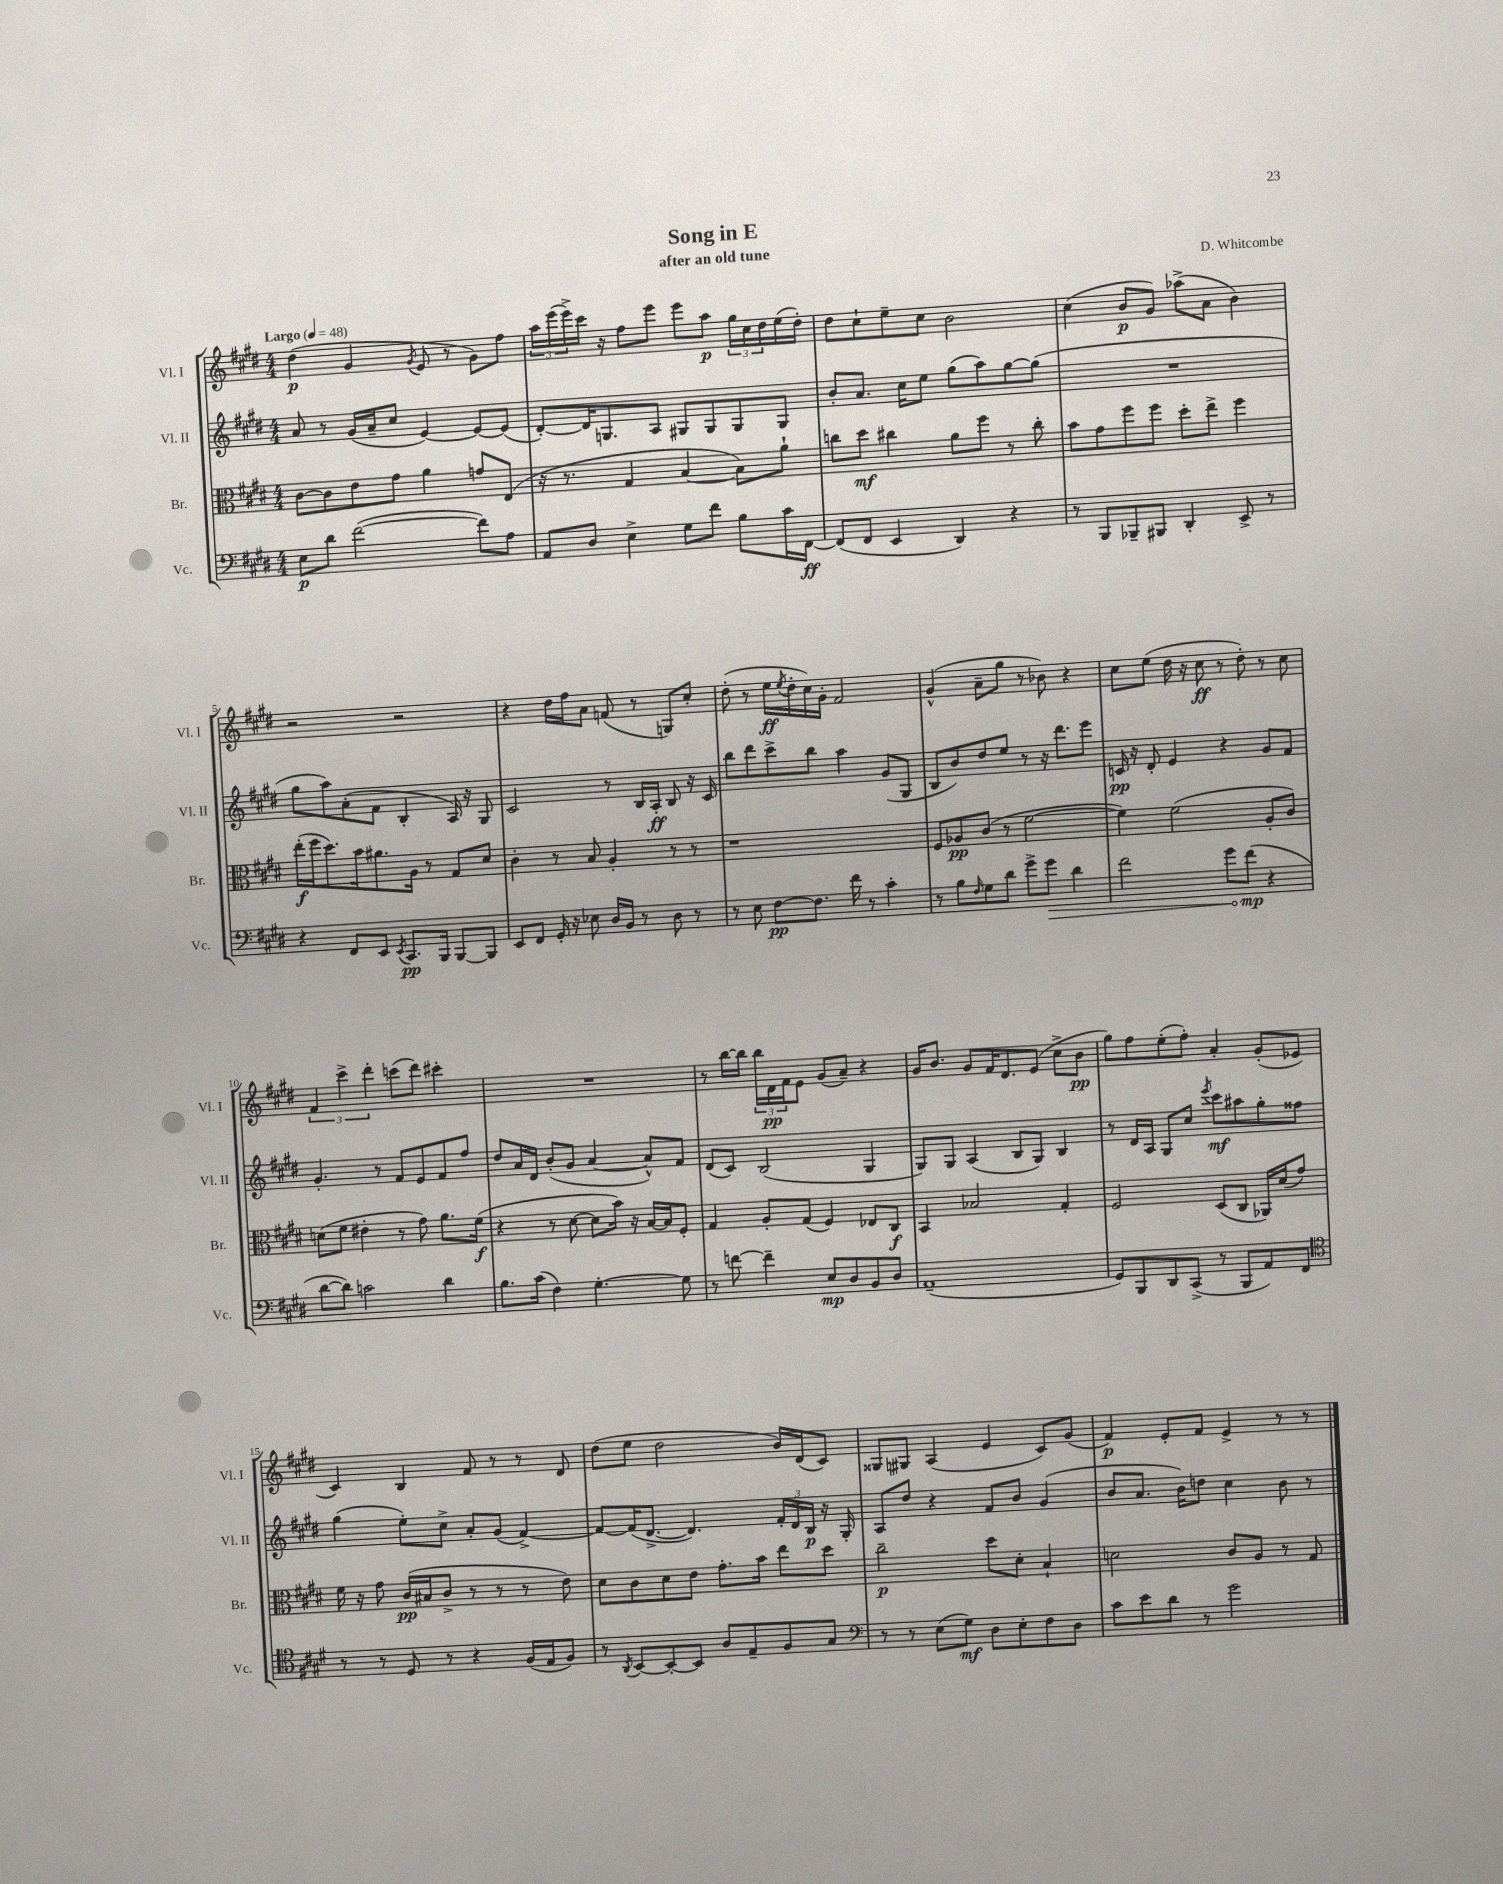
\header { title = "Song in E" composer = "D. Whitcombe" subtitle = "after an old tune" }
<<
\new StaffGroup <<
\new Staff = "s0" \with { instrumentName = "Vl. I" shortInstrumentName = "Vl. I" } {
    \clef treble \key e \major \numericTimeSignature \time 4/4 \tempo "Largo" 4 = 48
    dis''4\p( gis'4 \acciaccatura { gis'8 } e'8 r8 gis'8) fis''8 |
    \tuplet 3/2 { a''16 e'''16( e'''16->) } cis'''16 r16 fis''8 e'''8 e'''8 a''8\p \tuplet 3/2 { gis''16 cis''16 dis''16 } e''16( dis''16-.) |
    dis''8 cis''8-! e''8-- cis''8 b'2 |
    cis''4( b'8\p gis'8) aes''8->( a'8 b'4) |
    r2 r2 |
    r4 dis''16 fis''16 a'8 f'8( r8 g8) cis''8-. |
    dis''8-.( r8 e''16\ff \acciaccatura { e''8 } dis''16-. cis''16) gis'16-. fis'2 |
    gis'4-^( a'8-- gis''8 r8 bes'8) r4 |
    cis''8 e''8( dis''16 r16 cis''8\ff r8 dis''8-.) r8 cis''8 |
    \tuplet 3/2 { fis'4 cis'''4-> dis'''4-. } c'''8( dis'''8) cis'''4-. |
    R1 |
    r8 b''16~ b''16 \tuplet 3/2 { b''16 dis'16\pp fis'16 } e'8 gis'8( a'8--) r4 |
    gis'16 b'8. gis'8 fis'16 dis'8. e'8( cis''8-> b'8\pp |
    gis''8) fis''8 e''8-.( fis''8-.) a'4-. gis'8-.( ees'8 |
    cis'4) b4 fis'8 r8 r8 dis'8 |
    dis''8( e''8 dis''2 b'16) dis'16( cis'8) |
    gisis8 gis8 a4( e'4 cis'8) gis'8( |
    fis'4\p) e'8-. fis'8 e'4-> r8 r8 \bar "|." |
}
\new Staff = "s1" \with { instrumentName = "Vl. II" shortInstrumentName = "Vl. II" } {
    \clef treble \key e \major \numericTimeSignature \time 4/4
    a'8 r8 gis'16( a'16-- cis''8 e'4~) e'8~ e'8( |
    dis'8~-.) dis'16 g8. a8 gis8 gis8 gis8 gis8 |
    b'8-. a'8. cis''16 e''8 gis''8( a''8) gis''8~ gis''8( |
    R1 |
    gis''8 a''8) a'8-.( fis'8 b4-. a16) r16 gis8 |
    cis'2 r8 b16 a16-.\ff b8 r16 cis'16 |
    b''8 dis'''8 cis'''8-> b''8 a''4 gis'8( gis8 |
    b8 b'8) dis''8 e''8 r8 r16 dis'''8. e'''8 |
    c'16\pp r16 dis'8-. e'4 r4 gis'8 fis'8 |
    gis'4.-. r8 fis'8 e'8 fis'8 fis''8 |
    dis''8 a'16 dis'16 b'8-.( gis'8 a'4~ a'8-^) fis'8 |
    dis'8( cis'8) b2( gis4 |
    gis8) gis8 a4( b8 gis8) b4 |
    r8 dis'16 a16 gis8 cis''8 \acciaccatura { e'''8 } cis'''8\mf ais''8 gis''8-. fisis''8 |
    gis''4( e''8-.) cis''8-> a'8-. gis'8( fis'4~->) |
    fis'8~ fis'16( dis'8.~-> dis'4.) \tuplet 3/2 { fis'16-. dis'16 b16\p } r16 gis16-. |
    a8 dis''8 r4 fis'8 b'8 gis'4( |
    b'8 a'8. b'16) d''8 cis''4 b'8 r8 \bar "|." |
}
\new Staff = "s2" \with { instrumentName = "Br." shortInstrumentName = "Br." } {
    \clef alto \key e \major \numericTimeSignature \time 4/4
    cis'8~ cis'8 e'8 gis'8 a'4 g'8 e8( |
    r16 r8. gis4 b4~ b8) a'8-! |
    c''8 dis''8\mf cis''4 a'8 fis''8 r8 cis''8-. |
    b'8 gis'8 fis''8 fis''8 dis''8-. e''8-> fis''4 |
    e''16-.\f( fis''16 dis''8.) b'16 ais'8. a16 r8 gis8 dis'8 |
    cis'4-. r8 b8 a4-. r8 r8 |
    r1 |
    fis8 aes8\pp cis'8( r8 fis'2~ |
    fis'4) fis'2( a8-. cis'8) |
    d'8( fis'8 eis'4-. r8 gis'8) a'8. fis'16\f( |
    r4 r8 dis'8~ dis'8 b'16) r16 b16~ b16 fis8-. |
    gis4 a8-. gis8( fis4) ees8 cis8\f |
    b,4 bes2 gis4-. |
    fis2 dis8( cis8 aes,16) dis'16( gis'8) |
    fis'16 r16 gis'8 cis'16\pp( bis16 cis'8-> r8 r8 r8 e'8) |
    dis'8 cis'8 dis'8 e'8 gis'8.-. b'16 e''8 dis''8 |
    cis''2--\p dis''8 dis'8-. b4-! |
    d'2 cis'8 a8 r8 gis8 \bar "|." |
}
\new Staff = "s3" \with { instrumentName = "Vc." shortInstrumentName = "Vc." } {
    \clef bass \key e \major \numericTimeSignature \time 4/4
    e8\p dis'8 fis'2~( fis'8) a8 |
    a,8 dis8 e4-> gis8 fis'8 b8 cis'16 fis,16~\ff |
    fis,8( fis,8 e,4 dis,4) r4 |
    r8 b,,8 bes,,8-- bis,,8 dis,4-. e,8-> r8 |
    r4 fis,8 e,8 \acciaccatura { e,8 } cis,8.\pp b,,16 b,,8~ b,,8 |
    e,8 fis,8 gis,16-. r16 ees8 dis16 b,16 r8 dis8 r8 |
    r8 e8 fis8~\pp fis8. fis'16 r8 cis'4-. |
    r8 b8 \grace { fis16 } gis8 dis'8 gis'8-> \once \override Hairpin.circled-tip = ##t gis'8\> dis'4 |
    fis'2 gis'8\! fis'8\mp( r4 |
    dis'8~ dis'8) c'2 dis'4 |
    b8. cis'16( fis4) gis4.~-. gis8 |
    r8 f'8~ f'4-- e8\mp dis8 b,8 dis8 |
    a,1--( |
    gis,8) b,,8 dis,8 cis,8->( r8 b,,8 a,8) fis,8 |
    \clef tenor r8 r8 dis8 r8 r4 fis16( e16 fis8) |
    r8 \acciaccatura { a,8 } b,8~ b,8~-. b,8 a8 e8-- fis8 gis8 |
    \clef bass r8 r8 e8( gis8\mf) dis8 e8-. fis8 dis8 |
    cis'8 e'8 dis'8 r8 gis'2 \bar "|." |
}
>>
>>
